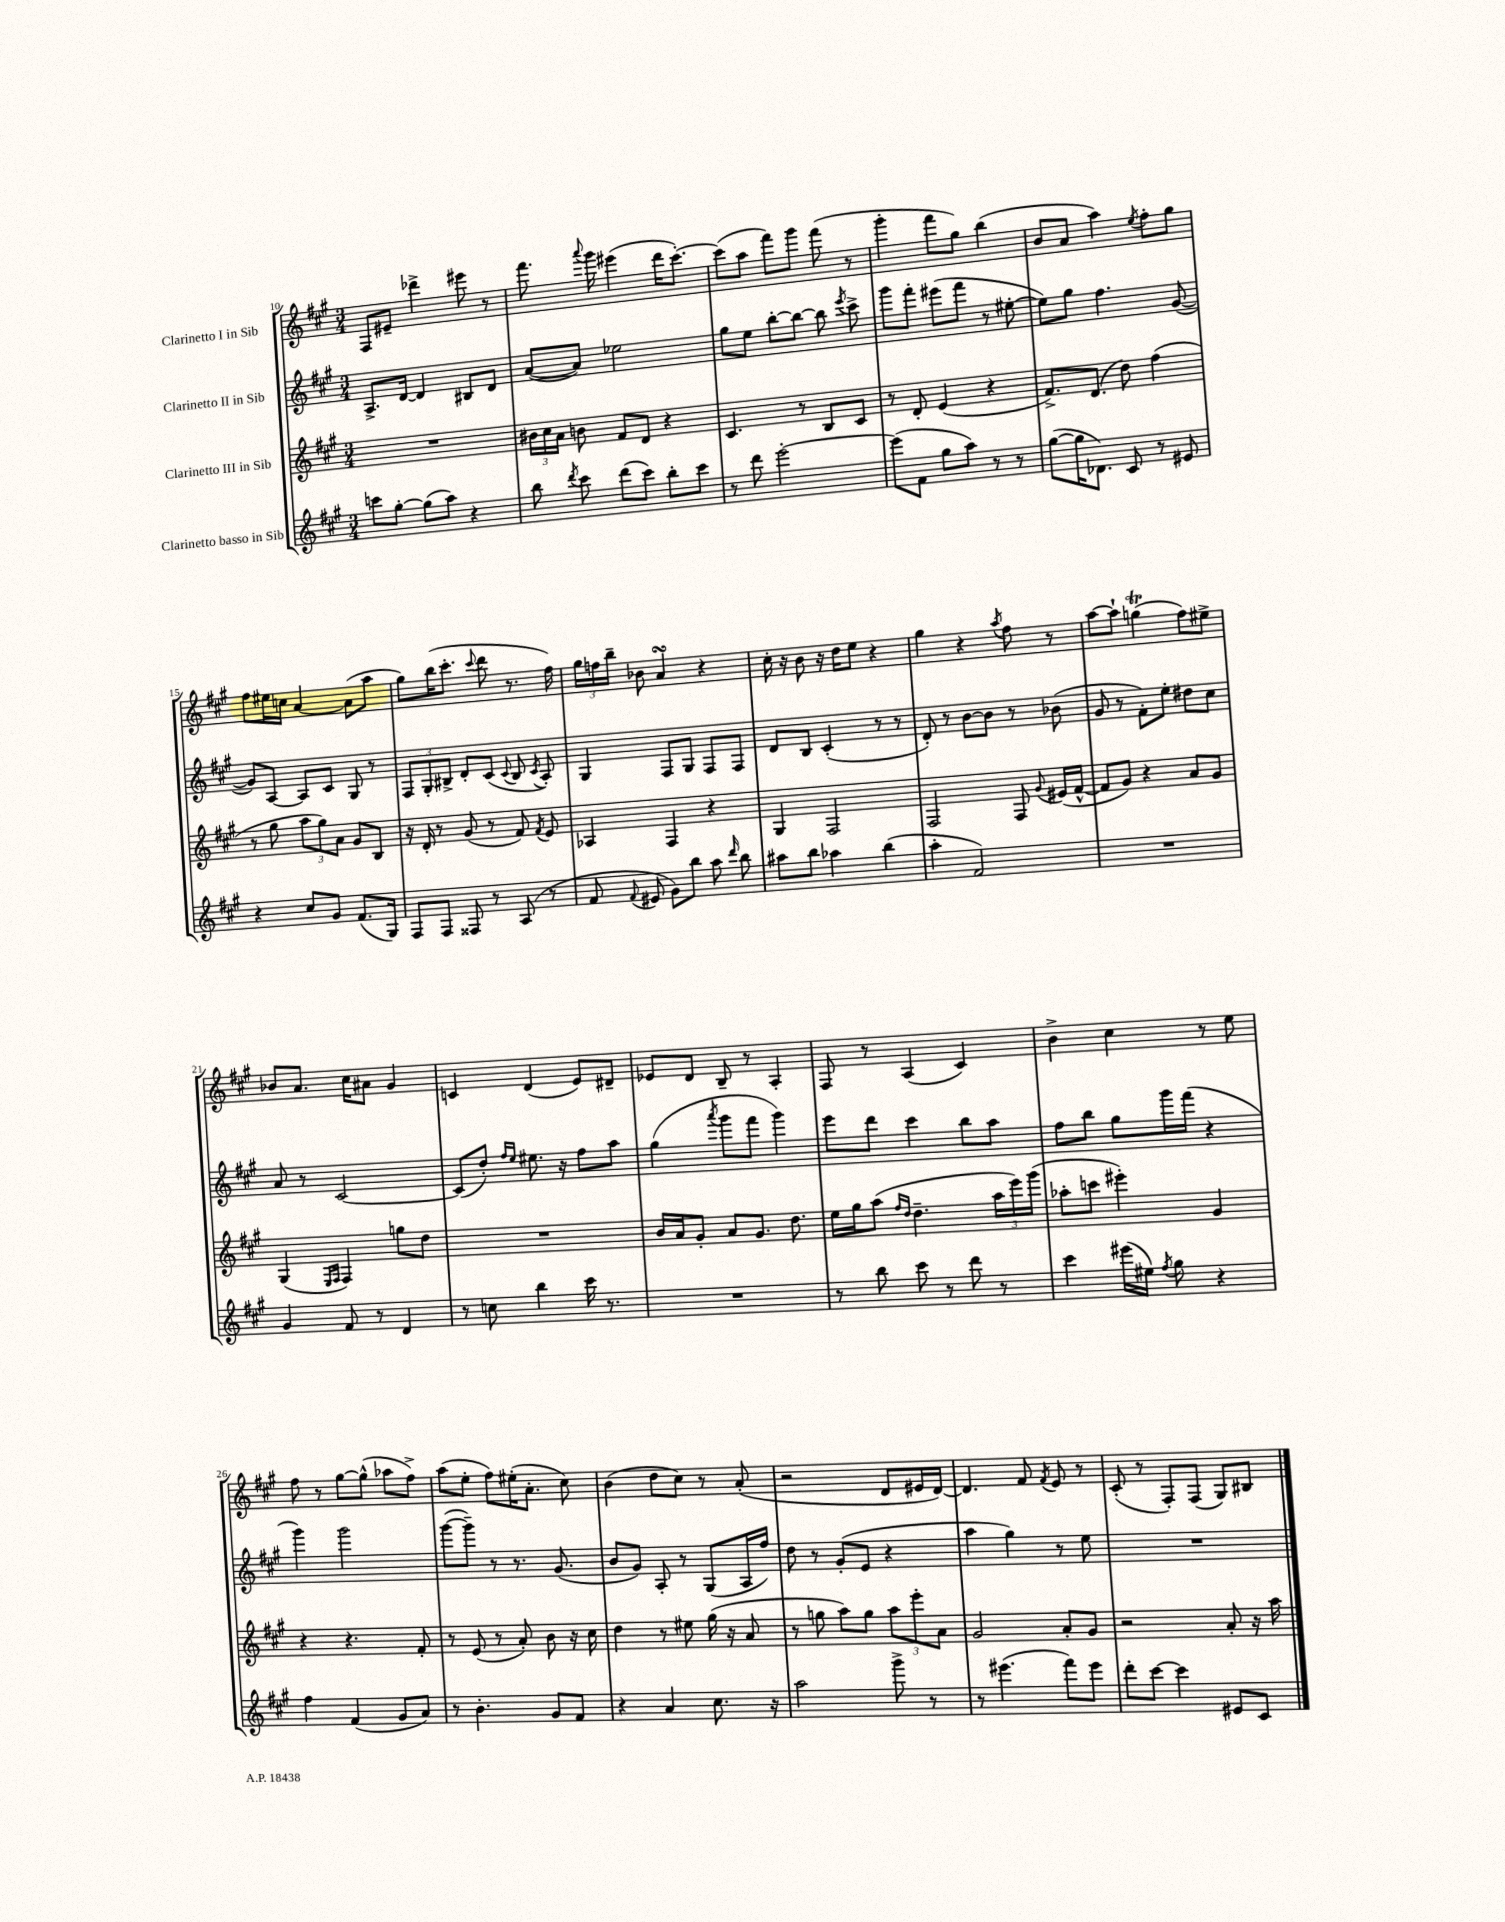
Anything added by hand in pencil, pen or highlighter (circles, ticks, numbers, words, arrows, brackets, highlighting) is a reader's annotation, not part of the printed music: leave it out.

**kern	**kern	**kern	**kern
*part4	*part3	*part2	*part1
*staff4	*staff3	*staff2	*staff1
*I"Clarinetto basso in Sib	*I"Clarinetto III in Sib	*I"Clarinetto II in Sib	*I"Clarinetto I in Sib
*clefG2	*clefG2	*clefG2	*clefG2
*k[f#c#g#]	*k[f#c#g#]	*k[f#c#g#]	*k[f#c#g#]
*M3/4	*M3/4	*M3/4	*M3/4
=10	=10	=10	=10
8cccn\L	2.r	8.A^/L	8F#/L
[8gg#'\J	.	.	8e#X~/J
.	.	[16d/Jk	.
(8gg#\L]	.	4d/]	4ddd-X^\
8aa\J)	.	.	.
4r	.	8B#X/L	8eee#X\
.	.	8d/J	8r
=11	=11	=11	=11
8bb\	24b#X\LL	([8a/L	8.fff#\
.	24cc#\	.	.
.	24a\JJ	.	.
8qddd/	.	.	.
8ccc#\	8bn\	8a/J])	.
.	.	.	8qqaaa/
.	.	.	16ggg#\
(8ddd\L	8f#/L	2ee-X\	(4eee#X\
8ccc#\J)	8d/J	.	.
8bb'\L	4r	.	16ddd\KL
.	.	.	[8.ccc#'\J)
8ccc#\J	.	.	.
=12	=12	=12	=12
8r	4.c#/	8gg#\L	(8ccc#\L]
8ddd\	.	8ee\J	8aa\J
[2eee'\	.	[8bb'\L	8fff#\L)
.	8r	8bb\J_	8ggg#\J
.	8B/L	8bb\]	(8fff#\
.	.	8qeee/	.
.	8c#/J	8ccc#^\	8r
=13	=13	=13	=13
(8eee\L]	8r	8ggg#\L	4ggg#'\
8f#\J	8d'/	8fff#'\J	.
8gg#\L	(4e/	(8eee#X\L	8fff#\L
8aa\J)	.	8fff#\J	8gg#\J)
8r	4r	8r	(4bb\
8r	.	[8ee#X'\	.
=14	=14	=14	=14
([8gg#\L	8.f#^/L)	8ee#\L])	8b/L
16gg#\K]	.	8gg#\J	8a/J
8.d-X\J)	(8.d/J	.	.
.	.	4.ff#\	4aa\)
8c#/	8dd\)	.	.
.	.	.	8qee/
8r	(4ff#\	.	8ff#'\L
8e#X/	.	([8g#/	8gg#\J
!!LO:LB:g=z
=15	=15	=15	=15
4r	8r	8g#/L])	8ff#\L
.	8gg#\	[8A/J	16ee#X\L
.	.	.	16ccn\JJ
8cc#/L	12aa\L	8A/L]	[4a/
.	12gg#\)	.	.
8g#/J	.	8c#/J	.
.	12a\J	.	.
(8.f#/L	8g#/L	8G#/	(8a\L]
.	8B/J	8r	8aa\J
16G#/Jk)	.	.	.
=16	=16	=16	=16
8F#/L	16r	12F#/L	8gg#\L)
.	16d'/	.	.
.	.	12G#'/	.
8F#/J	8r	.	(16bb\K
.	.	12B#X^/J	.
.	.	.	8.ccc#'\J
8F##X/	(8g#/	8d'/L	.
.	.	.	8qqccc#/
8r	8r	(8c#/J	8ddd\
.	.	8qqc#/	.
(8A/	8f#/)	8B#/	8.r
.	8qf#/	8qc#/	.
8r	8e/	8A'/)	.
.	.	.	16ff#\)
=17	=17	=17	=17
8f#/	4A-X/	4G#/	24gg#\LL
.	.	.	24ffn\
.	.	.	24bb~\JJ
8qqf#/	.	.	.
8e#X/	.	.	8b-X\
8g#\L)	4F#/	8F#/L	4asSSs/
8bb\J	.	8G#/J	.
8aa\	4r	8F#/L	4r
16qqddd/	.	.	.
8bb\	.	8F#/J	.
=18	=18	=18	=18
8aa#X\L	4G#/	8d/L	16cc#'\
.	.	.	16r
8bb\J	.	8B/J	8b\
4aa-X\	2F#/	(4c#'/	16r
.	.	.	16dd\KL
.	.	.	8ee\J
(4bb\	.	8r	4r
.	.	8r	.
=19	=19	=19	=19
4aa'\	2F#/	8d'/)	4gg#\
.	.	8r	.
2f#/)	.	[8b\L	4r
.	.	8b\J]	.
.	.	.	8qaa/
.	8F#/	8r	8ff#\
.	8qqg#/	.	.
.	(16e#X/LL	(8b-X\	8r
.	[16f#^^/JJ	.	.
=20	=20	=20	=20
2.r	8f#/L]	8g#/	[8aa\L
.	8g#/J)	8r	8aa`\J]
.	4r	8f#'\L)	(4ggnT\
.	.	8ee'\J	.
.	8a/L	8dd#X\L	8ff#\L)
.	8g#/J	8cc#\J	8ee#X^\J
!!LO:LB:g=z
=21	=21	=21	=21
4g#/	(4G#/	8a/	8b-X/L
.	.	8r	8.a/J
.	16qqE/LL	.	.
.	16qqF#/JJ	.	.
8f#/	4F#/)	[2c#/	.
.	.	.	16cc#\KL
8r	.	.	8a#X\J
4d/	8ggn\L	.	4g#/
.	8dd\J	.	.
=22	=22	=22	=22
8r	2.r	(8c#/L]	4cn/
8ccn\	.	8dd'/J)	.
.	.	16qqff#/LL	.
.	.	16qqee/JJ	.
4bb\	.	8.ee#X\	(4d/
.	.	16r	.
16ccc#\	.	8ff#\L	8e/L)
8.r	.	.	.
.	.	8aa\J	8d#X~/J
=23	=23	=23	=23
2.r	16b/LL	(4gg#\	8e-X/L
.	16a/J	.	.
.	8g#'/J	.	8d/J
.	.	8qaaa/	.
.	8a/L	8ggg#\L	8B~/
.	8.g#/J	8fff#\J	8r
.	.	4ggg#\)	4A'/
.	8.dd\	.	.
=24	=24	=24	=24
8r	16ee\LL	8eee\L	8F#/
.	16gg#\J	.	.
8bb\	(8aa\J	8ddd\J	8r
.	16qqff#/LL	.	.
.	16qqdd/JJ	.	.
8ccc#\	4.dd~\	4ccc#\	(4A/
8r	.	.	.
8ddd\	.	8bb\L	4c#/)
8r	24aa\LL	8aa\J	.
.	24eee\)	.	.
.	(24ggg#\JJ	.	.
=25	=25	=25	=25
4ccc#\	8aa-X'\L	8ff#\L	4b^\
.	8cccn\J	8bb\J	.
(16eee#X\LL	4eee#X'\)	8gg#\L	4cc#\
16ee#X\JJ)	.	.	.
8qff#/	.	.	.
8gg#\	.	16ggg#\L	.
.	.	(16fff#\JJ	.
4r	4g#/	4r	8r
.	.	.	8ee\
!!LO:LB:g=z
=26	=26	=26	=26
4ff#\	4r	4ggg#\)	8ff#\
.	.	.	8r
(4f#/	4.r	2ggg#\	[8gg#\L
.	.	.	(8gg#^^\J]
8g#/L	.	.	8aa-X\L
8a/J)	8f#'/	.	8ff#^\J)
=27	=27	=27	=27
8r	8r	([8ggg#\L	(8aa\L
4.b'\	(8e/	8ggg#~\J])	8ee'\J
.	8r	8r	8ff#\L)
.	8a'/)	8.r	(16ee#X'\K
.	.	.	8.a'\J
8g#/L	8b\	.	.
.	.	(8.g#/	.
8f#/J	16r	.	8cc#\)
.	16cc#\	.	.
=28	=28	=28	=28
4r	4dd\	8b/L	(4b\
.	.	8g#/J)	.
4a/	8r	8A'/	8dd\L
.	8ee#X\	8r	8cc#\J)
8.cc#\	(16gg#\	(8G#/L	8r
.	16r	.	.
.	8a/	16A/L	(8a'/
16r	.	16ff#/JJ)	.
=29	=29	=29	=29
2aa\	8r	8dd\	2r
.	8ggn\	8r	.
.	8aa\L)	(8g#'/L	.
.	8gg\J	8e/J	.
8ggg#^\	12aa\L	4r	8d/L
.	12eee'\	.	.
8r	.	.	16e#X/L
.	12a\J	.	.
.	.	.	[16d/JJ)
=30	=30	=30	=30
8r	2g#/	4aa\	4.d/]
(4.eee#X\	.	.	.
.	.	4gg#\)	.
.	.	.	8f#/
.	.	.	8qf#/
8fff#\L)	8a'/L	8r	8e/
8eee#\J	8g#/J	8ee\	8r
=31	=31	=31	=31
8ddd'\L	2r	2.r	(8c#'/
[8ccc#\J	.	.	8r
4ccc#\]	.	.	8F#'/L)
.	.	.	(8F#/J
8e#X/L	8a'/	.	8G#/L)
8c#/J	16r	.	8B#X/J
.	16aa\	.	.
==	==	==	==
*-	*-	*-	*-
